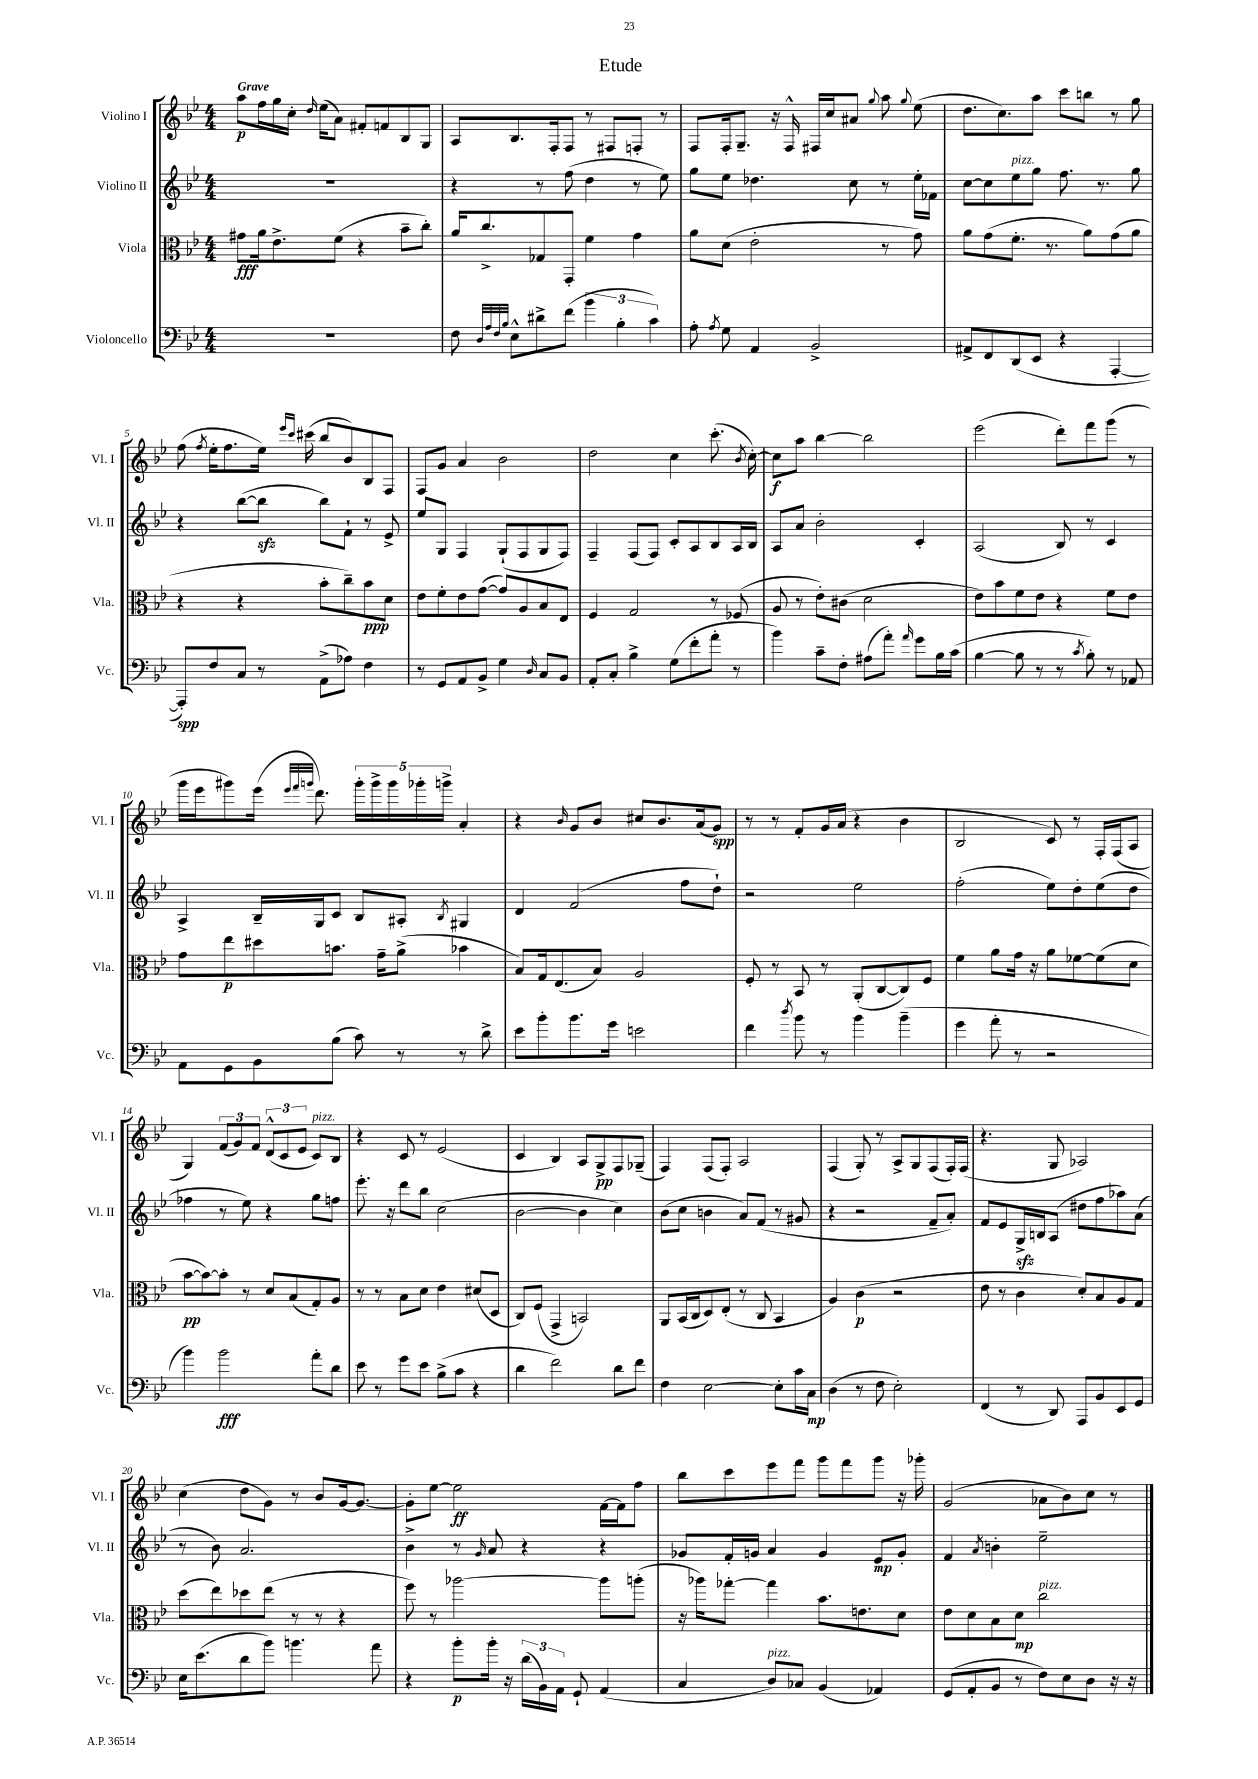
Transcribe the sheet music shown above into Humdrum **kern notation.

**kern	**dynam	**kern	**dynam	**kern	**dynam	**kern	**dynam
*part4	*part4	*part3	*part3	*part2	*part2	*part1	*part1
*staff4	*staff4	*staff3	*staff3	*staff2	*staff2	*staff1	*staff1
*I"Violoncello	*	*I"Viola	*	*I"Violino II	*	*I"Violino I	*
*I'Vc.	*	*I'Vla.	*	*I'Vl. II	*	*I'Vl. I	*
*clefF4	*	*clefC3	*	*clefG2	*	*clefG2	*
*k[b-e-]	*	*k[b-e-]	*	*k[b-e-]	*	*k[b-e-]	*
*M4/4	*	*M4/4	*	*M4/4	*	*M4/4	*
=1	=1	=1	=1	=1	=1	=1	=1
!	!	!	!	!	!	!LO:TX:a:B:t=Grave	!
1r	.	8g#X\L	fff	1r	.	8aa\L	p
.	.	16a\k	.	.	.	16ff\L	.
.	.	8.e-^\	.	.	.	16gg\	.
.	.	.	.	.	.	16cc'\JJ	.
.	.	.	.	.	.	16qqdd/	.
.	.	.	.	.	.	(16ee-\KL	.
.	.	(8f\J	.	.	.	8a\J)	.
.	.	4r	.	.	.	8f#X'/L	.
.	.	.	.	.	.	8fn/	.
.	.	8b-~\L	.	.	.	8B-/	.
.	.	8cc'\J)	.	.	.	8G/J	.
=2	=2	=2	=2	=2	=2	=2	=2
8F\	.	16a/KL	.	4r	.	8A/L	.
.	.	8.cc^/	.	.	.	.	.
32qqD/LLL	.	.	.	.	.	.	.
32qqA/	.	.	.	.	.	.	.
32qqF/	.	.	.	.	.	.	.
32qqB-/JJJ	.	.	.	.	.	.	.
8E-^^\L	.	.	.	.	.	8.B-/	.
8d#X^\	.	8G-X/	.	8r	.	.	.
.	.	.	.	.	.	16F'/k	.
(8f\J	.	8GG'/J	.	(8ff\	.	8F/J	.
6b-\	.	4f\	.	4dd\	.	8r	.
.	.	.	.	.	.	8F#X/L	.
6B-'\	.	.	.	.	.	.	.
.	.	4g\	.	8r	.	8Fn'/J	.
6c\)	.	.	.	.	.	.	.
.	.	.	.	8ee-\)	.	8r	.
=3	=3	=3	=3	=3	=3	=3	=3
8A'\	.	8a\L	.	8gg\L	.	8F/L	.
8qA/	.	.	.	.	.	.	.
8G\	.	(8d\J	.	8ee-\J	.	16F'/k	.
.	.	.	.	.	.	8.G~/J	.
4AA/	.	2e-'\	.	4.dd-X\	.	.	.
.	.	.	.	.	.	16r	.
.	.	.	.	.	.	16F^^/	.
2BB-^/	.	.	.	.	.	16F#X/LL	.
.	.	.	.	.	.	16cc/J	.
.	.	.	.	8cc\	.	8a#X/J	.
.	.	.	.	.	.	8qqgg/	.
.	.	8r	.	8r	.	8aa\	.
.	.	.	.	.	.	8qqgg/	.
.	.	8g\)	.	16ee-'\LL	.	(8ee-\	.
.	.	.	.	16f-X\JJ	.	.	.
=4	=4	=4	=4	=4	=4	=4	=4
8AA#X^/L	.	8a\L	.	[8cc\L	.	8.dd\L	.
8FF/	.	(8g\	.	8cc\]	.	.	.
.	.	.	.	.	.	8.cc\)	.
!	!	!	!	!LO:TX:a:i:t=pizz.	!	!	!
(8DD/	.	8.f'\J	.	8ee-\	.	.	.
8EE-/J	.	.	.	8gg\J	.	8aa\J	.
.	.	8.r	.	.	.	.	.
4r	.	.	.	8.ff\	.	8ccc\L	.
.	.	8a\L)	.	.	.	8bbn\J	.
.	.	.	.	8.r	.	.	.
[4AAA'/	.	(8g\	.	.	.	8r	.
.	.	8a\J	.	8gg\	.	8gg\	.
!!LO:LB:g=z
=5	=5	=5	=5	=5	=5	=5	=5
8AAA'/L])	spp	4r	.	4r	.	(8ff\	.
.	.	.	.	.	.	8qff/	.
8F/	.	.	.	.	.	16ee-'\KL	.
.	.	.	.	.	.	8.ff\	.
8C/J	.	4r	.	([8bb-\L	.	.	.
8r	.	.	.	8bb-zz\J]	.	16ee-\Jk)	.
.	.	.	.	.	.	16qqeee-/LL	.
.	.	.	.	.	.	16qqccc/JJ	.
.	.	.	.	.	.	(16ccc#X\	.
(8AA^\L	.	8b-'\L	.	8bb-\L)	.	8bb-/L	.
8A-X\J)	.	8cc~\)	.	8f`\J	.	8b-/)	.
4F\	.	8b-\	ppp	8r	.	8B-/	.
.	.	8d\J	.	8e-^/	.	8F/J	.
=6	=6	=6	=6	=6	=6	=6	=6
8r	.	8e-\L	.	8ee-/L	.	8F/L	.
8GG/L	.	8f'\	.	8G/J	.	8g/J	.
8AA/	.	8e-\	.	4F/	.	4a/	.
8BB-^/J	.	([8g\J	.	.	.	.	.
4G\	.	8g/L])	.	(8G`/L	.	2b-\	.
.	.	8A/	.	8F/	.	.	.
16qqD/	.	.	.	.	.	.	.
8C/L	.	8B-/	.	8G/	.	.	.
8BB-/J	.	8E-/J	.	8F/J)	.	.	.
=7	=7	=7	=7	=7	=7	=7	=7
8AA'/L	.	4F/	.	4F~/	.	2dd\	.
8C'/J	.	.	.	.	.	.	.
4B-^\	.	2G/	.	(8F/L	.	.	.
.	.	.	.	8F/J)	.	.	.
(8G\L	.	.	.	8c'/L	.	4cc\	.
8f'\	.	.	.	8A/	.	.	.
8a'\J	.	8r	.	8B-/	.	(8.ccc'\	.
8r	.	(8F-X/	.	16A/L	.	.	.
.	.	.	.	.	.	8qb-/	.
.	.	.	.	16B-/JJ	.	[16cc'\)	.
=8	=8	=8	=8	=8	=8	=8	=8
4b-\)	.	8A/	.	8A/L	.	8cc\L]	f
.	.	8r	.	8a/J	.	8aa\J	.
8c~\L	.	8e-'\L)	.	2b-'\	.	[4bb-\	.
8F'\J	.	(8c#X\J	.	.	.	.	.
(8A#X\L	.	2d\	.	.	.	2bb-\]	.
8a'\J)	.	.	.	.	.	.	.
16qqa/	.	.	.	.	.	.	.
8g\L	.	.	.	4c'/	.	.	.
16B-\L	.	.	.	.	.	.	.
(16c\JJ	.	.	.	.	.	.	.
=9	=9	=9	=9	=9	=9	=9	=9
[4B-\	.	8e-\L)	.	(2A/	.	(2eee-\	.
.	.	8b-\	.	.	.	.	.
8B-\]	.	8f\	.	.	.	.	.
8r	.	8e-\J	.	.	.	.	.
8r	.	4r	.	8B-/)	.	8ddd'\L)	.
8qc/	.	.	.	.	.	.	.
8B-'\)	.	.	.	8r	.	8fff\	.
8r	.	8f\L	.	4c/	.	(8ggg\J	.
8AA-X/	.	8e-\J	.	.	.	8r	.
!!LO:LB:g=z
=10	=10	=10	=10	=10	=10	=10	=10
8AA\L	.	8g\L	.	4A^/	.	16ggg\LL	.
.	.	.	.	.	.	16eee-\J	.
8GG\	.	8ee-\	p	.	.	8ggg#X\)	.
8BB-\	.	8dd#X\	.	16B-~/LL	.	(16eee-\Jk	.
.	.	.	.	.	.	32qqeee-/LLL	.
.	.	.	.	.	.	32qqfff/	.
.	.	.	.	.	.	32qqgggn/JJJ	.
.	.	.	.	16G/J	.	8.ddd\)	.
(8B-\J	.	8.bn\J	.	8c/J	.	.	.
8c\)	.	.	.	8B-/L	.	20ggg'\LL	.
.	.	.	.	.	.	20ggg^\	.
.	.	16g~\KL	.	.	.	.	.
.	.	.	.	.	.	20ggg\	.
8r	.	(8a^\J	.	8A#X'/J	.	.	.
.	.	.	.	.	.	20ggg-X'\	.
.	.	.	.	.	.	20gggn^\JJ	.
.	.	.	.	8qB-/	.	.	.
8r	.	4b-X\	.	4G#X/	.	4a'/	.
8d^\	.	.	.	.	.	.	.
=11	=11	=11	=11	=11	=11	=11	=11
8e-\L	.	8B-/L)	.	4d/	.	4r	.
8b-'\	.	16G/k	.	.	.	.	.
.	.	(8.E-/	.	.	.	.	.
.	.	.	.	.	.	16qqb-/	.
8.b-\	.	.	.	(2f/	.	8g/L	.
.	.	8B-/J)	.	.	.	8b-/J	.
16g\Jk	.	.	.	.	.	.	.
2en\	.	2A/	.	.	.	8cc#X/L	.
.	.	.	.	.	.	8.b-/	.
.	.	.	.	8ff\L	.	.	.
.	.	.	.	.	.	(16a/k	.
.	.	.	.	8dd`\J)	.	8g/J)	spp
=12	=12	=12	=12	=12	=12	=12	=12
4f\	.	8F'/	.	2r	.	8r	.
.	.	8r	.	.	.	8r	.
8qdd/	.	.	.	.	.	.	.
8b-\	.	8BB-/	.	.	.	8f'/L	.
8r	.	8r	.	.	.	16g/L	.
.	.	.	.	.	.	(16a/JJ	.
4b-\	.	(8AA'/L	.	2ee-\	.	4r	.
.	.	[8C/	.	.	.	.	.
(4b-~\	.	8C/])	.	.	.	4b-\	.
.	.	8F/J	.	.	.	.	.
=13	=13	=13	=13	=13	=13	=13	=13
4g\	.	4f\	.	(2ff'\	.	2B-/	.
8a'\	.	8a\L	.	.	.	.	.
8r	.	16g\Jk	.	.	.	.	.
.	.	16r	.	.	.	.	.
2r	.	8a\L	.	8ee-\L)	.	8c/)	.
.	.	[8f-X\	.	8dd'\	.	8r	.
.	.	(8f-\]	.	(8ee-\	.	16F'/LL	.
.	.	.	.	.	.	(16F/J	.
.	.	8d\J	.	8dd\J	.	8A/J	.
!!LO:LB:g=z
=14	=14	=14	=14	=14	=14	=14	=14
4b-\)	.	[8b-\L	pp	4ff-X\	.	4G/)	.
.	.	8b-\_)	.	.	.	.	.
2b-\	fff	8b-'\J]	.	8r	.	(12f/L	.
.	.	.	.	.	.	12g/)	.
.	.	8r	.	8ee-\)	.	.	.
.	.	.	.	.	.	12f/J	.
.	.	8d/L	.	4r	.	(12d^^/L	.
.	.	.	.	.	.	12c/	.
.	.	(8B-/	.	.	.	.	.
.	.	.	.	.	.	12e-/J	.
!	!	!	!	!	!	!LO:TX:a:i:t=pizz.	!
8a'\L	.	8G'/)	.	8gg\L	.	8c/L)	.
8d\J	.	8A/J	.	8ffn\J	.	8B-/J	.
=15	=15	=15	=15	=15	=15	=15	=15
8e-\	.	8r	.	8.eee-'\	.	4r	.
8r	.	8r	.	.	.	.	.
.	.	.	.	16r	.	.	.
8g\L	.	8B-\L	.	8ddd\L	.	8c/	.
8e-\J	.	8d\J	.	8bb-\J	.	8r	.
(8B-^\L	.	4e-\	.	(2cc\	.	(2e-/	.
8c\J	.	.	.	.	.	.	.
4r	.	(8d#X/L	.	.	.	.	.
.	.	8D/J	.	.	.	.	.
=16	=16	=16	=16	=16	=16	=16	=16
4d\	.	8C/L)	.	[2b-\	.	4c/	.
.	.	(8F/J	.	.	.	.	.
2f\)	.	4GG^/	.	.	.	4B-/)	.
.	.	2BBn/)	.	4b-\]	.	8A/L	.
.	.	.	.	.	.	8G^/	pp
8d\L	.	.	.	4cc\)	.	8F/	.
8f\J	.	.	.	.	.	(8G-X~/J	.
=17	=17	=17	=17	=17	=17	=17	=17
4F\	.	8AA/L	.	(8b-\L	.	4F/)	.
.	.	(16BB-/L	.	8cc\J	.	.	.
.	.	16C/J	.	.	.	.	.
[2E-\	.	8D/)	.	4bn\	.	(8F/L	.
.	.	(8E-'/J	.	.	.	8F'/J)	.
.	.	8r	.	8a/L)	.	2A/	.
.	.	8C/	.	(8f/J	.	.	.
8E-'\L]	.	4BB-/	.	8r	.	.	.
16c\L	.	.	.	8g#X/	.	.	.
16C\JJ	mp	.	.	.	.	.	.
=18	=18	=18	=18	=18	=18	=18	=18
(4D\	.	4A/)	.	4r	.	(4F/	.
8r	.	(4c\	p	2r	.	8G'/)	.
8F\	.	.	.	.	.	8r	.
2E-'\)	.	2r	.	.	.	8A^/L	.
.	.	.	.	.	.	8G/	.
.	.	.	.	8f~/L	.	(8F/	.
.	.	.	.	8a'/J)	.	16F'/L)	.
.	.	.	.	.	.	(16F/JJ	.
=19	=19	=19	=19	=19	=19	=19	=19
(4FF/	.	8e-\	.	8f/L	.	4.r	.
.	.	8r	.	8e-/	.	.	.
8r	.	4c\	.	16Gzz^/L	.	.	.
.	.	.	.	16Bn/J	.	.	.
8DD/)	.	.	.	(8A/J	.	8G/	.
8AAA/L	.	8d'/L)	.	8dd#X\L	.	2A-X/)	.
8BB-/	.	8B-/	.	8ff\	.	.	.
8EE-/	.	8A/	.	8aa-X\)	.	.	.
8GG/J	.	8G/J	.	(8a\J	.	.	.
!!LO:LB:g=z
=20	=20	=20	=20	=20	=20	=20	=20
16E-\KL	.	(8dd\L	.	8r	.	(4cc\	.
(8.e-\	.	.	.	.	.	.	.
.	.	8ee-\)	.	8b-\)	.	.	.
8d\	.	8dd-X\	.	2.a/	.	8dd\L	.
8b-\J)	.	(8ee-\J	.	.	.	8g\J)	.
4.bn\	.	8r	.	.	.	8r	.
.	.	8r	.	.	.	8b-/L	.
.	.	4r	.	.	.	[16g/k	.
.	.	.	.	.	.	8.g/J_	.
8a\	.	.	.	.	.	.	.
=21	=21	=21	=21	=21	=21	=21	=21
4r	.	8ff\)	.	4b-^\	.	8g'\L]	.
.	.	8r	.	.	.	[8ee-\J	.
8b-'\L	p	[2aa-X\	.	8r	.	2ee-\]	ff
.	.	.	.	16qqg/	.	.	.
16b-'\Jk	.	.	.	8a/	.	.	.
16r	.	.	.	.	.	.	.
(24d\LL	.	.	.	4r	.	.	.
24BB-\)	.	.	.	.	.	.	.
24AA\JJ	.	.	.	.	.	.	.
8GG`/	.	.	.	.	.	.	.
(4AA/	.	8aa-\L]	.	4r	.	[16f\LL	.
.	.	.	.	.	.	16f\J]	.
.	.	(8aan'\J	.	.	.	8ff\J	.
=22	=22	=22	=22	=22	=22	=22	=22
4C/	.	16r	.	8g-X/L	.	8bb-\L	.
.	.	16aa-X\KL)	.	.	.	.	.
.	.	[8gg-X'\J	.	16f'/L	.	8ccc\	.
.	.	.	.	16gn/JJ	.	.	.
!LO:TX:a:i:t=pizz.	!	!	!	!	!	!	!
8D/L)	.	4gg-\]	.	4a/	.	8eee-\	.
8C-X/J	.	.	.	.	.	8fff\J	.
(4BB-/	.	8.b-\L	.	4g/	.	8ggg\L	.
.	.	.	.	.	.	8fff\	.
.	.	8.en\	.	.	.	.	.
4AA-X/)	.	.	.	8e-/L	mp	8ggg\J	.
.	.	8d\J	.	8g'/J	.	16r	.
.	.	.	.	.	.	16ggg-X'\	.
=23	=23	=23	=23	=23	=23	=23	=23
(8GG/L	.	8e-\L	.	4f/	.	(2g/	.
8AA'/	.	8d\	.	.	.	.	.
.	.	.	.	8qa/	.	.	.
8BB-/J	.	8B-\	.	4bn'\	.	.	.
8r	.	8d\J	mp	.	.	.	.
!	!	!LO:TX:a:i:t=pizz.	!	!	!	!	!
8F\L)	.	2cc\	.	2ee-~\	.	8a-X\L	.
8E-\	.	.	.	.	.	8b-\)	.
8D\J	.	.	.	.	.	8cc\J	.
16r	.	.	.	.	.	8r	.
16r	.	.	.	.	.	.	.
==	==	==	==	==	==	==	==
*-	*-	*-	*-	*-	*-	*-	*-
